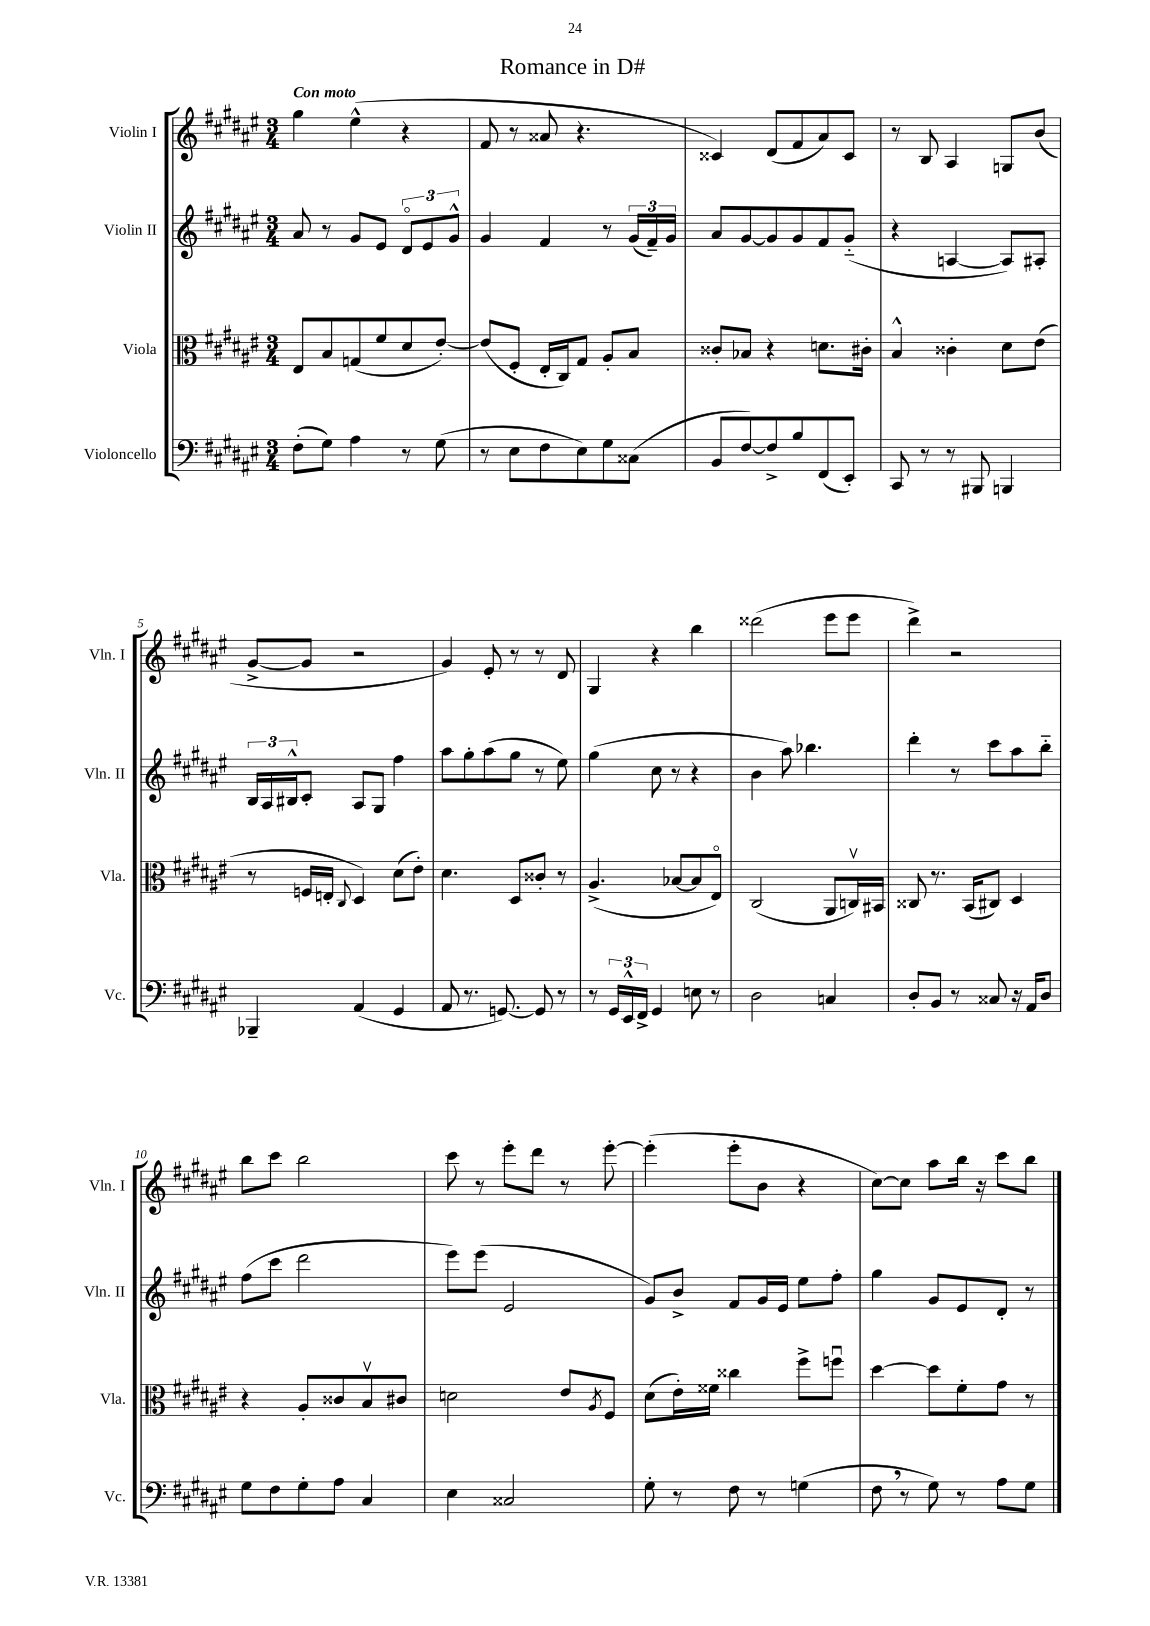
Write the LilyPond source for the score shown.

\header { title = "Romance in D#" }
<<
\new StaffGroup <<
\new Staff = "s0" \with { instrumentName = "Violin I" shortInstrumentName = "Vln. I" } {
    \clef treble \key fis \major \numericTimeSignature \time 3/4 \tempo "Con moto"
    gis''4 eis''4-^( r4 |
    fis'8 r8 aisis'8 r4. |
    cisis'4) dis'8( fis'8 ais'8) cisis'8 |
    r8 b8 ais4 g8 b'8( |
    gis'8~-> gis'8 r2 |
    gis'4) eis'8-. r8 r8 dis'8 |
    gis4 r4 b''4 |
    disis'''2( eis'''8 eis'''8 |
    dis'''4->) r2 |
    b''8 cis'''8 b''2 |
    cis'''8 r8 eis'''8-. dis'''8 r8 eis'''8~-. |
    eis'''4-.( eis'''8-. b'8 r4 |
    cis''8~) cis''8 ais''8 b''16 r16 cis'''8 b''8 \bar "|." |
}
\new Staff = "s1" \with { instrumentName = "Violin II" shortInstrumentName = "Vln. II" } {
    \clef treble \key fis \major \numericTimeSignature \time 3/4
    ais'8 r8 gis'8 eis'8 \tuplet 3/2 { dis'8\flageolet eis'8 gis'8-^ } |
    gis'4 fis'4 r8 \tuplet 3/2 { gis'16( fis'16--) gis'16 } |
    ais'8 gis'8~ gis'8 gis'8 fis'8 gis'8-_( |
    r4 a4~ a8) ais8-. |
    \tuplet 3/2 { b16 ais16 bis16-^ } cis'8-. ais8 gis8 fis''4 |
    ais''8 gis''8-. ais''8( gis''8 r8 eis''8) |
    gis''4( cis''8 r8 r4 |
    b'4 ais''8) bes''4. |
    dis'''4-. r8 cis'''8 ais''8 b''8-_ |
    fis''8( cis'''8 dis'''2 |
    eis'''8) eis'''8( eis'2 |
    gis'8) b'8-> fis'8 gis'16 eis'16 eis''8 fis''8-. |
    gis''4 gis'8 eis'8 dis'8-. r8 \bar "|." |
}
\new Staff = "s2" \with { instrumentName = "Viola" shortInstrumentName = "Vla." } {
    \clef alto \key fis \major \numericTimeSignature \time 3/4
    eis8 b8 g8( fis'8 dis'8 eis'8~-.) |
    eis'8( fis8-. eis16-. cis16) gis8 ais8-. b8 |
    cisis'8-. bes8 r4 d'8. cis'16-. |
    b4-^ cisis'4-. dis'8 eis'8( |
    r8 f16 e16-. \appoggiatura { cis8 } dis4) dis'8( eis'8-.) |
    dis'4. dis8 cisis'8-. r8 |
    ais4.->( bes8~ bes8 eis8\flageolet) |
    cis2( ais,8 c16\upbow) bis,16 |
    cisis8 r8. b,16( cis8) dis4 |
    r4 ais8-. cisis'8 b8\upbow cis'8 |
    d'2 eis'8 \acciaccatura { ais8 } fis8 |
    dis'8( eis'16-.) fisis'16 cisis''4 fis''8-> f''8\downbow |
    dis''4~ dis''8 fis'8-. gis'8 r8 \bar "|." |
}
\new Staff = "s3" \with { instrumentName = "Violoncello" shortInstrumentName = "Vc." } {
    \clef bass \key fis \major \numericTimeSignature \time 3/4
    fis8-.( gis8) ais4 r8 gis8( |
    r8 eis8 fis8 eis8) gis8 cisis8( |
    b,8 fis8~) fis8-> b8 fis,8( eis,8-.) |
    cis,8 r8 r8 bis,,8 b,,4 |
    bes,,4-- ais,4( gis,4 |
    ais,8 r8. g,8.~) g,8 r8 |
    r8 \tuplet 3/2 { gis,16 eis,16-^ fis,16-> } gis,4 e8 r8 |
    dis2 c4 |
    dis8-. b,8 r8 cisis8 r16 ais,16 dis8 |
    gis8 fis8 gis8-. ais8 cis4 |
    eis4 cisis2 |
    gis8-. r8 fis8 r8 g4( |
    fis8 \breathe r8 gis8) r8 ais8 gis8 \bar "|." |
}
>>
>>
